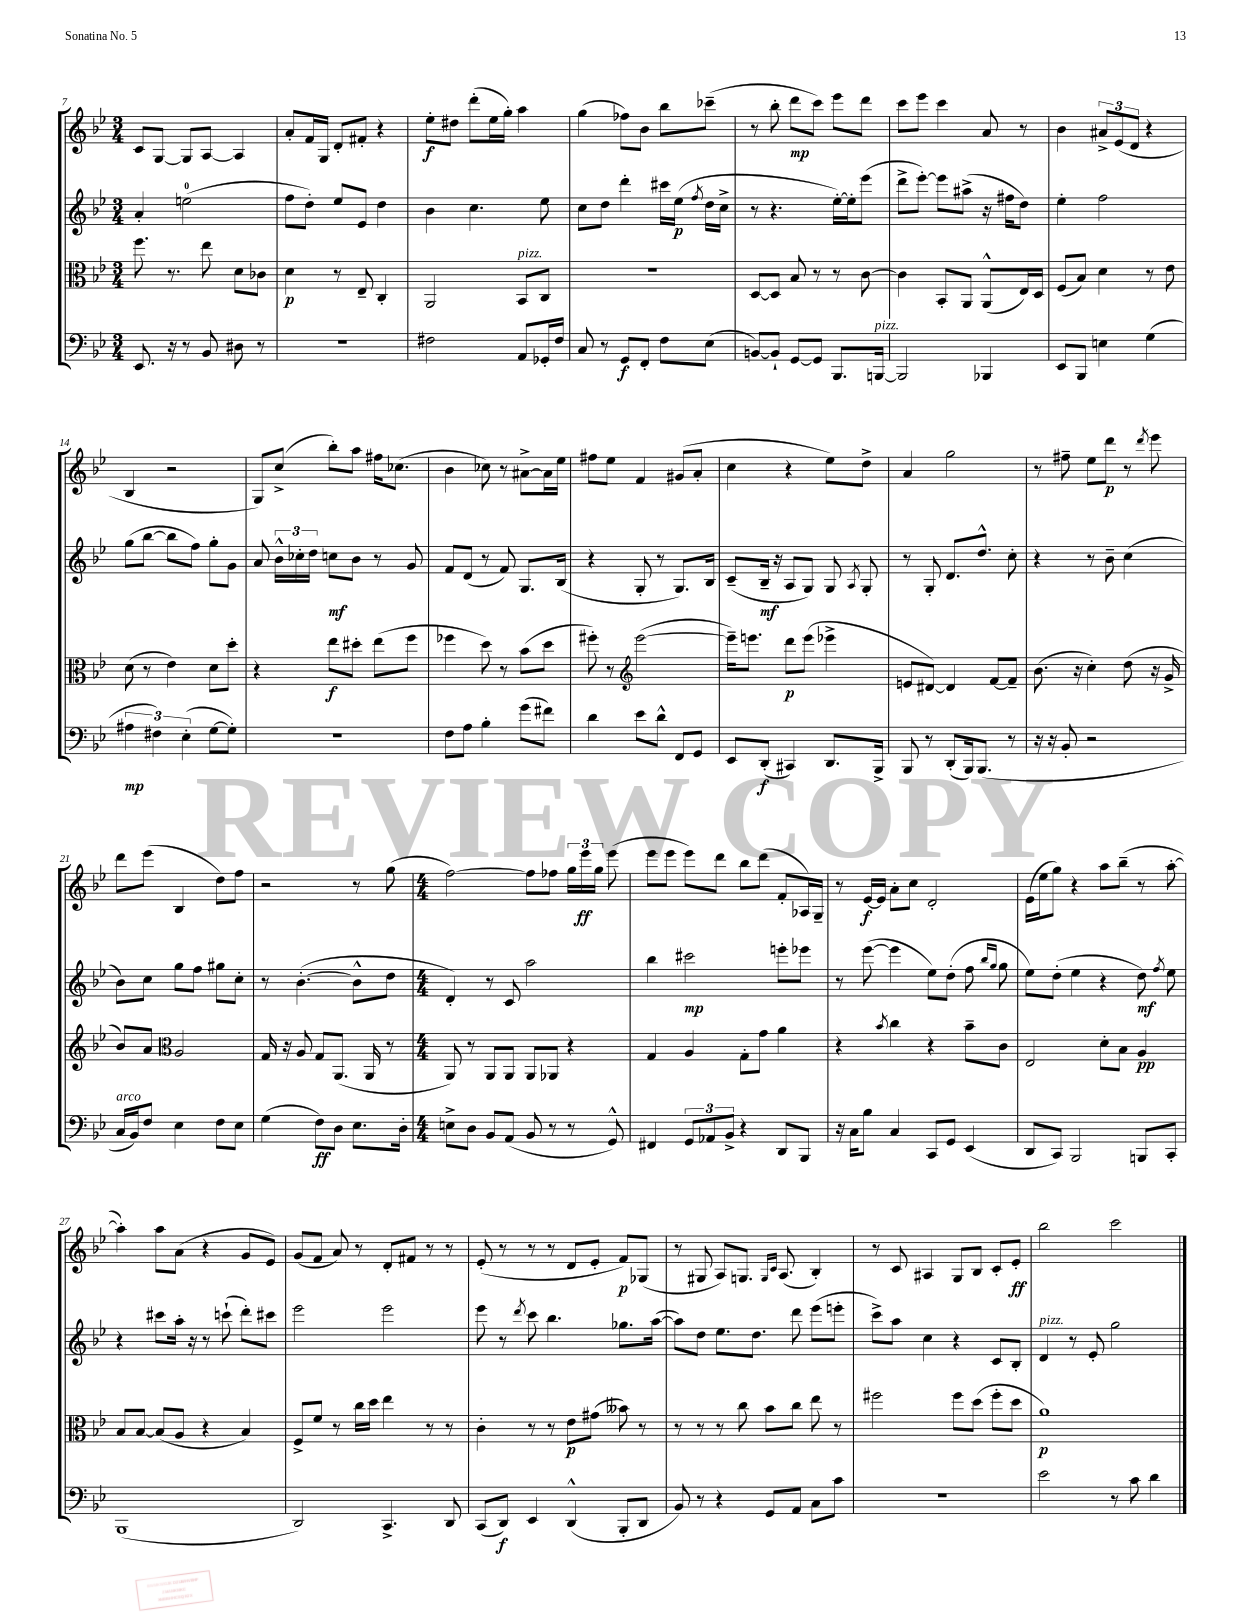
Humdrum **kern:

**kern	**kern	**kern	**kern
*staff4	*staff3	*staff2	*staff1
*clefF4	*clefC3	*clefG2	*clefG2
*k[b-e-]	*k[b-e-]	*k[b-e-]	*k[b-e-]
*M3/4	*M3/4	*M3/4	*M3/4
8.EE-	8.ff	4a'	8c
.	.	.	[8G
16r	8.r	.	.
8r	.	(2ee	8G]
8BB-	8ee-	.	[8A
8D#	8d	.	4A]
8r	8c-	.	.
=	=	=	=
2.r	4d	8ff	8a'
.	.	8dd')	16f
.	.	.	16G
.	8r	8ee-	8d'
.	8E-~	8e-	8f#'
.	4C'	4dd	4r
=	=	=	=
2F#	2AA	4b-	8ee-'
.	.	.	8dd#
.	.	4.cc	(8ddd'
.	.	.	16ee-
.	.	.	16gg')
8AA	8BB-	.	4aa
16GG-'	8C	8ee-	.
16F#	.	.	.
=	=	=	=
8C	2.r	8cc	(4gg
8r	.	8dd	.
8GG	.	4ddd'	8ff-)
8FF'	.	.	8b-
8F	.	16ccc#	8bb-
.	.	(16ee-	.
.	.	8qff	.
(8E-	.	16dd	(8ccc-~
.	.	16cc^	.
=	=	=	=
[8BB)	[8D	8r	8r
8BB`]	8D]	4.r	8bb-'
[8GG	8B-	.	8ddd
8GG]	8r	.	8ccc)
8.BBB-	8r	[16ee-')	8eee-
.	.	16ee-']	.
.	[8c	(8eee-	8ddd
[16BBB	.	.	.
=	=	=	=
2BBB]	4c]	8ddd^	8ccc
.	.	[8eee-')	8eee-
.	8BB-'	8eee-]	4ccc
.	8AA	(8aa#^	.
4BBB-	(8AA^^	16r	8a
.	.	16ff#	.
.	16E-)	8dd)	8r
.	16D	.	.
=	=	=	=
8EE-	(8F	4ee-'	4b-
8BBB-	8B-)	.	.
4E	4d	2ff	12a#^
.	.	.	(12e-
.	.	.	12d
(4G	8r	.	4r
.	8e-	.	.
=	=	=	=
6A#	(8d	(8gg	4B-
.	8r	[8bb-	.
6F#)	.	.	.
.	4e-)	8bb-]	2r
(6E-'	.	.	.
.	.	8ff)	.
[8G	8d	8gg'	.
8G'])	8dd'	8g	.
=	=	=	=
2.r	4r	8a	8G)
.	.	24b-^^	(8cc^
.	.	24cc-'	.
.	.	24dd	.
.	8ee-	8cc	8bb-')
.	8dd#'	8b-	8aa
.	(8ee-	8r	16ff#
.	.	.	(8.cc-
.	8ff	8g	.
=	=	=	=
8F	4ff-	8f	4b-
8A	.	(8d	.
4B-'	8dd)	8r	8cc-)
.	8r	8f)	8r
(8g	(8b-	8.G	[8a#^
8f#)	8dd	.	16a#]
.	.	(16B-	16ee-
=	=	=	=
4d	8ff#')	4r	8ff#
.	8r	.	8ee-
*	*clefG2	*	*
8e-	([2eee-	8G'	4f
8d^^	.	8r	.
8FF	.	8.G)	(8g#
8GG	.	.	8a'
.	.	16B-	.
=	=	=	=
8EE-	16eee-~])	(8c~	4cc
.	8.eee	.	.
(8DD'	.	16B-~	.
.	.	16r	.
4CC#)	8ddd	8A	4r
.	(8eee	8G)	.
8.DD	4eee-^	8G	8ee-)
.	.	8qA	.
.	.	8G'	8dd^
16BBB-^	.	.	.
=	=	=	=
8BBB-	8e	8r	4a
8r	[8d#)	8G'	.
(8DD'	4d#]	8.d	2gg
16BBB-)	.	.	.
(8.BBB-	.	8.dd^^	.
.	[8f	.	.
8r	8f~]	8cc'	.
=	=	=	=
16r	(8.b-	4r	8r
16r	.	.	.
8BB-'	.	.	8ff#~
.	16r	.	.
2r	4cc')	8r	8ee-
.	.	8b-~	8ddd
.	(8dd	(4cc	8r
.	.	.	8qddd
.	16r	.	8eee-
.	16g^	.	.
=	=	=	=
16C	8b-)	8b-)	8ddd
16BB-)	.	.	.
8F	8a	8cc	(8eee-
*	*clefC3	*	*
4E-	2A	8gg	4B-
.	.	8ff	.
8F	.	8gg#	8dd)
8E-	.	8cc'	8ff
=	=	=	=
(4G	16G	8r	2r
.	16r	.	.
.	8A	([4.b-'	.
8F)	8G	.	.
8D	(8.AA	.	.
8.E-	.	8b-^^]	8r
.	16AA	.	.
.	8r	8dd	(8gg
16D'	.	.	.
=	=	=	=
*M4/4	*M4/4	*M4/4	*M4/4
8E^	8AA)	4d')	[2ff)
8D	8r	.	.
8BB-	8AA	8r	.
(8AA	8AA	8c	.
8BB-	8AA	2aa	8ff]
8r	8AA-	.	8ff-
8r	4r	.	24gg
.	.	.	24eee-
.	.	.	24gg
8GG^^)	.	.	(8eee-
=	=	=	=
4FF#	4G	4bb-	8eee-
.	.	.	8eee-
12GG	4A	2ccc#	8eee-)
12AA-	.	.	.
.	.	.	8ddd
12BB-^	.	.	.
4r	8G'	.	8bb-
.	8g	.	(8ddd
8DD	4a	8eee'	8f'
8BBB-	.	8eee-	16A-)
.	.	.	16G~
=	=	=	=
16r	4r	8r	8r
16C	.	.	.
8B-	.	([8eee-	[16e-
.	.	.	16e-]
.	8qb-	.	.
4C	4cc	4eee-]	8a'
.	.	.	8cc
8CC	4r	8ee-)	2d'
8GG	.	(8dd'	.
(4EE-	8b-~	8ff	.
.	.	16qqbb-	.
.	.	16qqgg	.
.	8c	8gg	.
=	=	=	=
8DD	2E-	8ee-)	(16e-
.	.	.	16ee-
8CC)	.	(8dd'	8gg)
2BBB-	.	4ee-	4r
.	8d'	4r	8aa
.	8B-	.	(8bb-~
8BBB	4A	8dd)	8r
.	.	8qff	.
8CC'	.	8ee-	[8aa'
=	=	=	=
(1BBB-	8B-	4r	4aa'])
.	[8B-	.	.
.	(8B-]	8ccc#	8aa
.	8A	16aa'	(8a
.	.	16r	.
.	4r	8r	4r
.	.	(8ccc`	.
.	4B-)	8ddd')	8g
.	.	8ccc#	8e-)
=	=	=	=
2DD)	8F^	2eee-	(8g
.	8f	.	8f
.	8r	.	8a)
.	16cc	.	8r
.	16dd	.	.
4.CC^	4ee-	2eee-	8d'
.	.	.	8f#
.	8r	.	8r
8DD	8r	.	8r
=	=	=	=
(8CC	4c'	8eee-	(8e-'
8DD)	.	8r	8r
.	.	8qddd	.
4EE-	8r	8ccc	8r
.	8r	4.bb-	8r
(4DD^^	8e-	.	8d
.	(8g#	.	8e-'
8BBB-'	8b--)	8.gg-	8f)
8DD	8r	.	(8G-
.	.	([16aa	.
=	=	=	=
8BB-)	8r	8aa])	8r
8r	8r	8dd	8G#
4r	8r	8.ee-	8A)
.	8cc	.	8.G
.	.	8.dd	.
8GG	8b-	.	.
.	.	.	16qqG
.	.	.	16qqc
.	.	.	(8.A
8AA	8cc	8ddd	.
8C	8ee-	(8eee-	4B-')
8c	8r	8eee'	.
=	=	=	=
1r	2ff#	8ccc^)	8r
.	.	8aa	8c
.	.	4cc	4A#
.	8ff#	4r	8G
.	(8dd	.	8B-
.	8ff#'	8c	8c'
.	8dd	8B-'	8e-'
=	=	=	=
2e-	1a)	4d	2bb-
.	.	8r	.
.	.	8e-'	.
8r	.	2gg	2ccc
8c	.	.	.
4d	.	.	.
==	==	==	==
*-	*-	*-	*-
